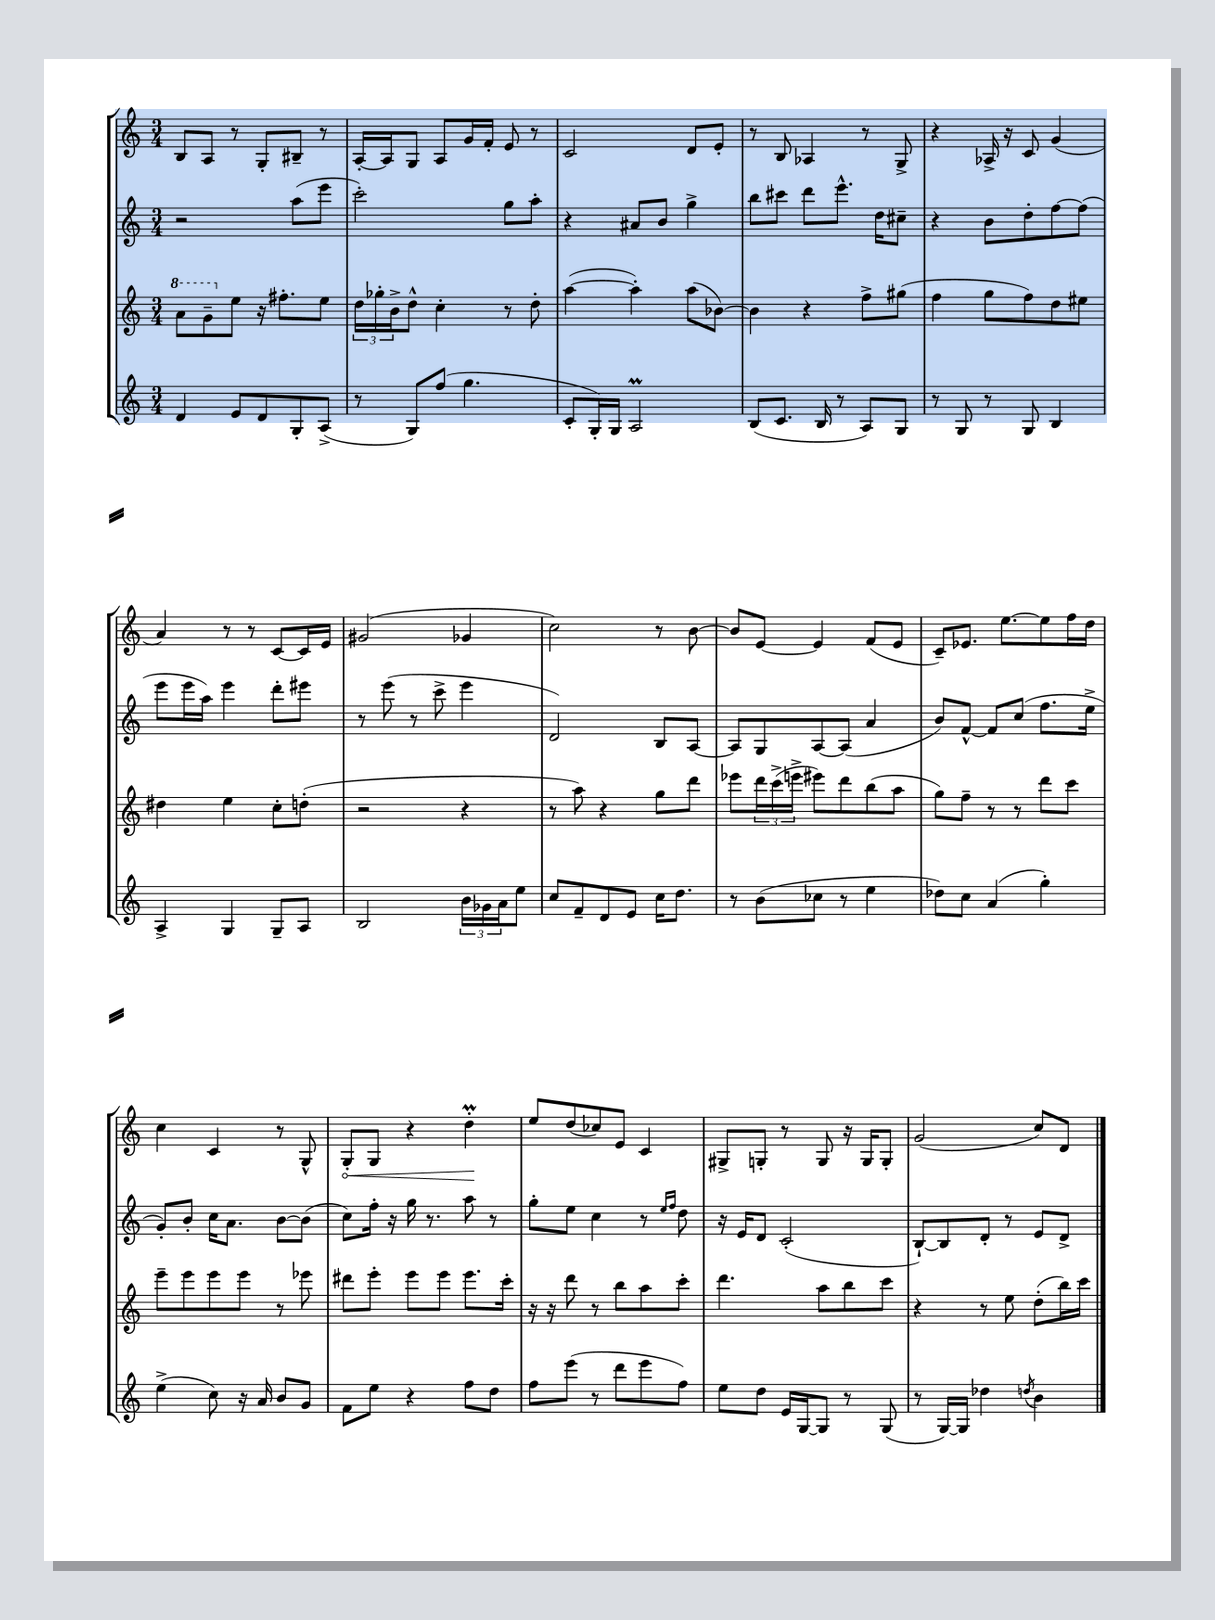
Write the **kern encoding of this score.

**kern	**kern	**kern	**kern
*staff4	*staff3	*staff2	*staff1
*clefG2	*clefG2	*clefG2	*clefG2
*k[]	*k[]	*k[]	*k[]
*M3/4	*M3/4	*M3/4	*M3/4
4d/	8aa\L	2r	8B/L
.	8gg~\	.	8A/J
8e/L	8ee\J	.	8r
8d/	16r	.	8G'/L
.	8.ff#'\L	.	.
8G'/	.	(8aa\L	8B#~/J
(8A^/J	8ee\J	8eee\J	8r
=	=	=	=
8r	24dd\LL	2ccc'\)	[16A'/LL
.	24gg-'\	.	.
.	.	.	16A/]J
.	24b^\J	.	.
8G/L)	8dd^^\J	.	8G/J
(8ff/J	4cc'\	.	8A/L
4.gg\	.	.	16g/L
.	.	.	16f'/JJ
.	8r	8gg\L	8e/
.	8dd'\	8aa'\J	8r
=	=	=	=
8c'/L	([4aa\	4r	2c/
16G'/L)	.	.	.
16G/JJ	.	.	.
2A/	4aa'\])	8a#/L	.
.	.	8b/J	.
.	(8aa\L	4gg^\	8d/L
.	[8b-\J)	.	8e'/J
=	=	=	=
(8B/L	4b-\]	8bb\L	8r
8.c/J	.	8ccc#\J	8B/
.	4r	8ddd\L	4A-/
16B/	.	.	.
8r	.	8.eee^^\J	.
8A/L)	8ff^\L	.	8r
.	.	16dd\LK	.
8G/J	(8gg#\J	8cc#~\J	8G^/
=	=	=	=
8r	4ff\	4r	4r
8G/	.	.	.
8r	8gg\L	8b\L	16A-^/
.	.	.	16r
8G/	8ff\)	8dd'\	8c/
4B/	8dd\	[8ff\	(4g/
.	8ee#\J	(8ff\]J	.
=	=	=	=
4A^/	4dd#\	8eee\L	4a/)
.	.	16eee\L	.
.	.	16aa\JJ)	.
4G/	4ee\	4eee\	8r
.	.	.	8r
8G~/L	8cc'\L	8ddd'\L	[8c/L
8A/J	(8dd'\J	8eee#\J	16c/]L
.	.	.	16e/JJ
=	=	=	=
2B/	2r	8r	(2g#/
.	.	(8eee\	.
.	.	8r	.
.	.	8ccc^\	.
24b\LL	4r	4eee\	4g-/
24g-\	.	.	.
24a\J	.	.	.
8ee\J	.	.	.
=	=	=	=
8cc/L	8r	2d/)	2cc\)
8f~/	8aa\)	.	.
8d/	4r	.	.
8e/J	.	.	.
16cc\LK	8gg\L	8B/L	8r
8.dd\J	.	.	.
.	8ddd\J	[8A/J	[8b\
=	=	=	=
8r	8eee-\L	8A/]L	8b/]L
(8b\L	24ddd\L	8G/	[8e/J
.	(24ccc^\	.	.
.	24eee^\JJ	.	.
8cc-\J	8eee#\L)	[8A/	4e/]
8r	8ddd\	(8A/]J	.
4ee\	(8bb\	4a/	(8f/L
.	8aa\J	.	8e/J
=	=	=	=
8dd-\L)	8gg\L)	8b/L)	8c~/L)
8cc\J	8ff~\J	[8f^^/J	8.e-/J
(4a/	8r	8f/]L	.
.	.	.	[8.ee\L
.	8r	(8cc/J	.
4gg'\)	8ddd\L	8.ff\L	8ee\]
.	8ccc\J	.	16ff\L
.	.	16ee^\Jk	16dd\JJ
=	=	=	=
(4ee^\	8eee~\L	8g'/L)	4cc\
.	8eee\	8b'/J	.
8cc\)	8eee\	16cc\LK	4c/
.	.	8.a\J	.
16r	8eee\J	.	.
16a/	.	.	.
8b/L	8r	[8b\L	8r
8g/J	8eee-\	(8b\]J	8G^^/
=	=	=	=
8f\L	8ddd#\L	8cc\L)	8G'/L
8ee\J	8eee'\J	16ff'\Jk	8G/J
.	.	16r	.
4r	8eee\L	16gg\	4r
.	.	8.r	.
.	8eee\J	.	.
8ff\L	8.eee\L	8aa\	4dd'\
8dd\J	.	8r	.
.	16ccc'\Jk	.	.
=	=	=	=
8ff\L	16r	8gg'\L	8ee/L
.	16r	.	.
(8eee\J	8ddd\	8ee\J	(8dd/
8r	8r	4cc\	8cc-/)
8ddd\L	8bb\L	.	8e/J
8eee\	8aa\	8r	4c/
.	.	16qqee/LL	.
.	.	16qqff/JJ	.
8ff\J)	8ccc'\J	8dd\	.
=	=	=	=
8ee\L	4.ddd\	16r	8G#^/L
.	.	16e/LK	.
8dd\J	.	8d/J	8G'/J
16e/LL	.	(2c'/	8r
[16G/J	.	.	.
8G/]J	8aa\L	.	8G/
8r	8bb\	.	16r
.	.	.	16G/LK
(8G/	8ccc\J	.	8G'/J
=	=	=	=
8r	4r	[8B`/L)	(2g/
[16G/LL)	.	8B/]	.
16G/]JJ	.	.	.
4dd-\	8r	8d'/J	.
.	8ee\	8r	.
8qdd/	.	.	.
4b\	(8dd'\L	8e/L	8cc/L)
.	16bb\L)	8d^/J	8d/J
.	16ccc\JJ	.	.
==	==	==	==
*-	*-	*-	*-
